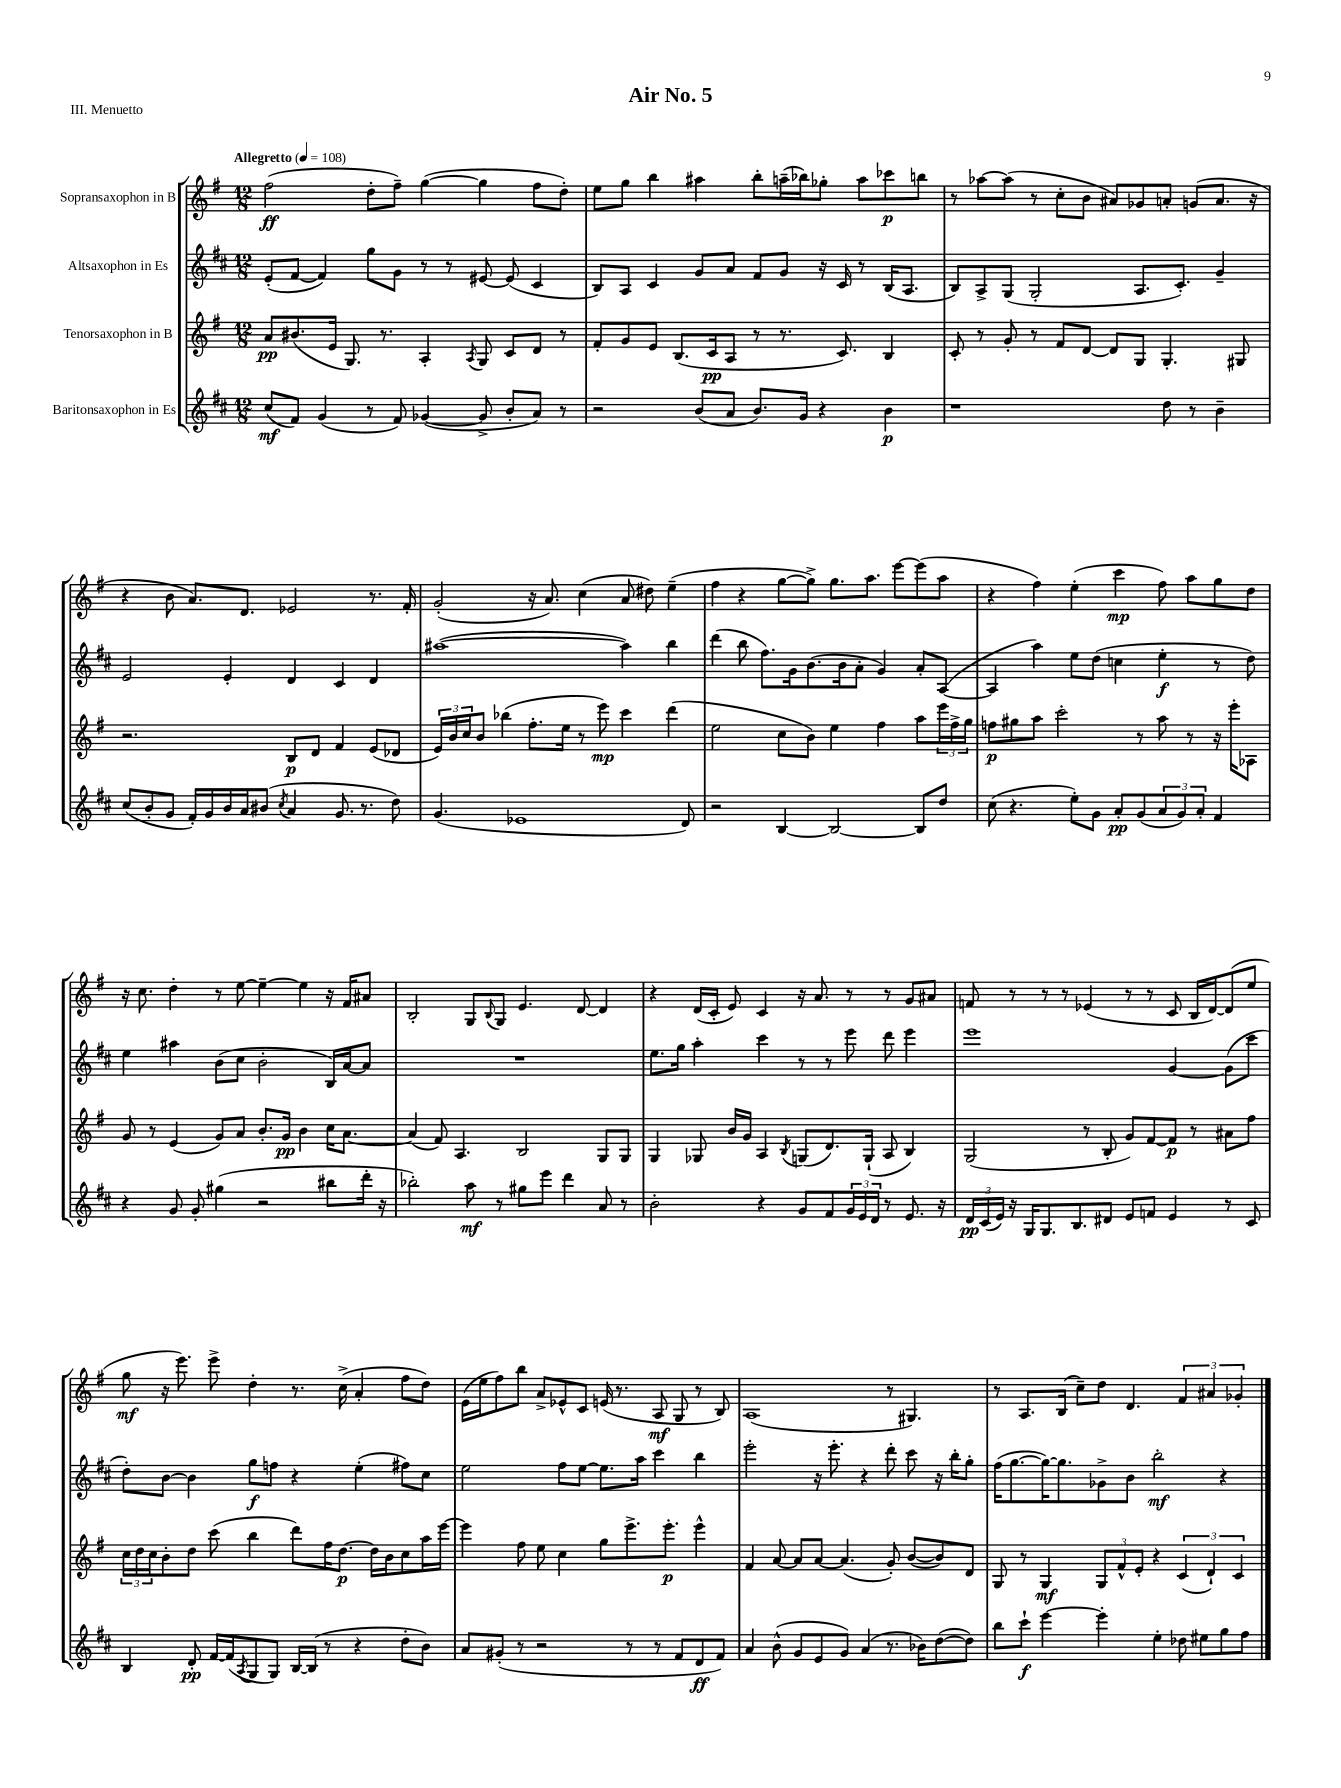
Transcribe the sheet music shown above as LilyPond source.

\header { title = "Air No. 5" piece = "III. Menuetto" }
<<
\new StaffGroup <<
\new Staff = "s0" \with { instrumentName = "Sopransaxophon in B" } {
    \clef treble \key g \major \numericTimeSignature \time 12/8 \tempo "Allegretto" 4 = 108
    fis''2\ff( d''8-. fis''8--) g''4~( g''4 fis''8 d''8-.) |
    e''8 g''8 b''4 ais''4 b''8-. a''16--( bes''16) ges''8-. a''8 ces'''8\p b''8 |
    r8 aes''8~ aes''8( r8 c''8-. b'8 ais'8) ges'8 a'8-. g'8( a'8. r16 |
    r4 b'8 a'8.) d'8. ees'2 r8. fis'16-. |
    g'2-.( r16 a'8.) c''4( a'8 dis''8) e''4--( |
    fis''4 r4 g''8~ g''8->) g''8. a''8. e'''8~ e'''8( a''8 |
    r4 fis''4) e''4-.( c'''4\mp fis''8) a''8 g''8 d''8 |
    r16 c''8. d''4-. r8 e''8~ e''4~-- e''4 r16 fis'16 ais'8 |
    b2-. g8 \appoggiatura { b8 } g8 e'4. d'8~ d'4 |
    r4 d'16( c'16-. e'8) c'4 r16 a'8. r8 r8 g'8 ais'8 |
    f'8 r8 r8 r8 ees'4( r8 r8 c'8 b16 d'16~) d'8( e''8 |
    g''8\mf r16 e'''8.) e'''8-> d''4-. r8. c''16->( a'4-. fis''8 d''8) |
    e'16( e''16 fis''8) b''8 a'8-> ees'8-^ c'8 e'16( r8. a8\mf g8 r8 b8) |
    a1( r8 gis4.) |
    r8 a8. b16( c''8--) d''8 d'4. \tuplet 3/2 { fis'4 ais'4 ges'4-. } \bar "|." |
}
\new Staff = "s1" \with { instrumentName = "Altsaxophon in Es" } {
    \clef treble \key d \major \numericTimeSignature \time 12/8
    e'8-.( fis'8~ fis'4) g''8 g'8 r8 r8 eis'8~ eis'8( cis'4 |
    b8) a8 cis'4 g'8 a'8 fis'8 g'8 r16 cis'16 r8 b16( a8. |
    b8) a8-> g8( g2-. a8. cis'8.-.) g'4-- |
    e'2 e'4-. d'4 cis'4 d'4 |
    ais''1~( ais''4) b''4 |
    d'''4( b''8 fis''8.) g'16 b'8.( b'16 a'8-. g'4) a'8-. a8~( |
    a4 a''4) e''8 d''8( c''4 e''4-.\f r8 d''8) |
    e''4 ais''4 b'8( cis''8 b'2-. b16) a'16~ a'8 |
    R1. |
    e''8. g''16 a''4-. cis'''4 r8 r8 e'''8 d'''8 e'''4 |
    e'''1 g'4~ g'8( cis'''8 |
    d''8-.) b'8~ b'4 g''8\f f''8 r4 e''4-.( fis''8) cis''8 |
    e''2 fis''8 e''8~ e''8. a''16 cis'''4 b''4 |
    e'''2-. r16 e'''8.-. r4 d'''8-. cis'''8 r16 b''16-. g''8-. |
    fis''16( g''8.~ g''16~) g''8. ges'8-> b'8 b''2-.\mf r4 \bar "|." |
}
\new Staff = "s2" \with { instrumentName = "Tenorsaxophon in B" } {
    \clef treble \key g \major \numericTimeSignature \time 12/8
    a'8\pp bis'8.( e'16 g8.) r8. a4-. \acciaccatura { a8 } g8 c'8 d'8 r8 |
    fis'8-. g'8 e'8 b8.( c'16\pp a8 r8 r8. c'8.) b4 |
    c'8-. r8 g'8-. r8 fis'8 d'8~ d'8 g8 g4.-. gis8 |
    r2. b8\p d'8 fis'4 e'8( des'8 |
    \tuplet 3/2 { e'16) b'16 c''16 } b'8 bes''4( fis''8.-. e''16 r8 e'''8\mp) c'''4 d'''4( |
    e''2 c''8 b'8) e''4 fis''4 a''8 \tuplet 3/2 { e'''16 fis''16-> g''16 } |
    f''8\p gis''8 a''8 c'''2-. r8 a''8 r8 r16 e'''16-. aes8 |
    g'8 r8 e'4( g'8) a'8 b'8.-. g'16\pp b'4 c''16 a'8.~ |
    a'4( fis'8) a4. b2 g8 g8 |
    g4 ges8 b'16 g'16 a4 \acciaccatura { b8 } g8( d'8.) g16-!( a8 b4) |
    g2( r8 b8-. g'8) fis'8~ fis'8\p r8 ais'8 fis''8 |
    \tuplet 3/2 { c''16 d''16 c''16 } b'8-. d''8 c'''8( b''4 d'''8) fis''16 d''8.~\p d''16 b'16 c''8 a''16 e'''16~ |
    e'''4 fis''8 e''8 c''4 g''8 e'''8.-> e'''8.-.\p e'''4-^ |
    fis'4 a'8~ a'8 a'8~ a'4.( g'8-.) b'8~( b'8) d'8 |
    g8 r8 g4\mf \tuplet 3/2 { g8 fis'8-^ e'8-. } r4 \tuplet 3/2 { c'4( d'4-!) c'4 } \bar "|." |
}
\new Staff = "s3" \with { instrumentName = "Baritonsaxophon in Es" } {
    \clef treble \key d \major \numericTimeSignature \time 12/8
    cis''8\mf( fis'8) g'4( r8 fis'8) ges'4~( ges'8-> b'8-. a'8) r8 |
    r2 b'8( a'8 b'8.) g'16 r4 b'4\p |
    r1 d''8 r8 b'4-- |
    cis''8( b'8-. g'8 fis'16-.) g'16 b'16 a'16 bis'8( \acciaccatura { cis''8 } a'4 g'8. r8. d''8) |
    g'4.( ees'1 d'8) |
    r2 b4~ b2~ b8 d''8 |
    cis''8( r4. e''8-.) g'8 a'8-.\pp g'8( \tuplet 3/2 { a'8 g'8) a'8-. } fis'4 |
    r4 g'8 g'8-. gis''4( r2 bis''8 d'''16-. r16 |
    bes''2-.) a''8\mf r8 gis''8 e'''8 d'''4 a'8 r8 |
    b'2-. r4 g'8 fis'8 \tuplet 3/2 { g'16 e'16 d'16 } r8 e'8. r16 |
    \tuplet 3/2 { d'16\pp cis'16( e'16) } r16 g16 g8. b8. dis'8 e'8 f'8 e'4 r8 cis'8 |
    b4 d'8-.\pp fis'16~ fis'16( \acciaccatura { a8 } g8 g8) b16~ b16( r8 r4 d''8-. b'8) |
    a'8 gis'8-.( r8 r2 r8 r8 fis'8 d'8\ff fis'8) |
    a'4 b'8-^( g'8 e'8 g'8) a'4( r8. bes'16) d''8~( d''8) |
    b''8 cis'''8-!\f e'''4~ e'''4-. e''4-. des''8 eis''8 g''8 fis''8 \bar "|." |
}
>>
>>
\layout { \context { \Score \remove "Bar_number_engraver" } }
